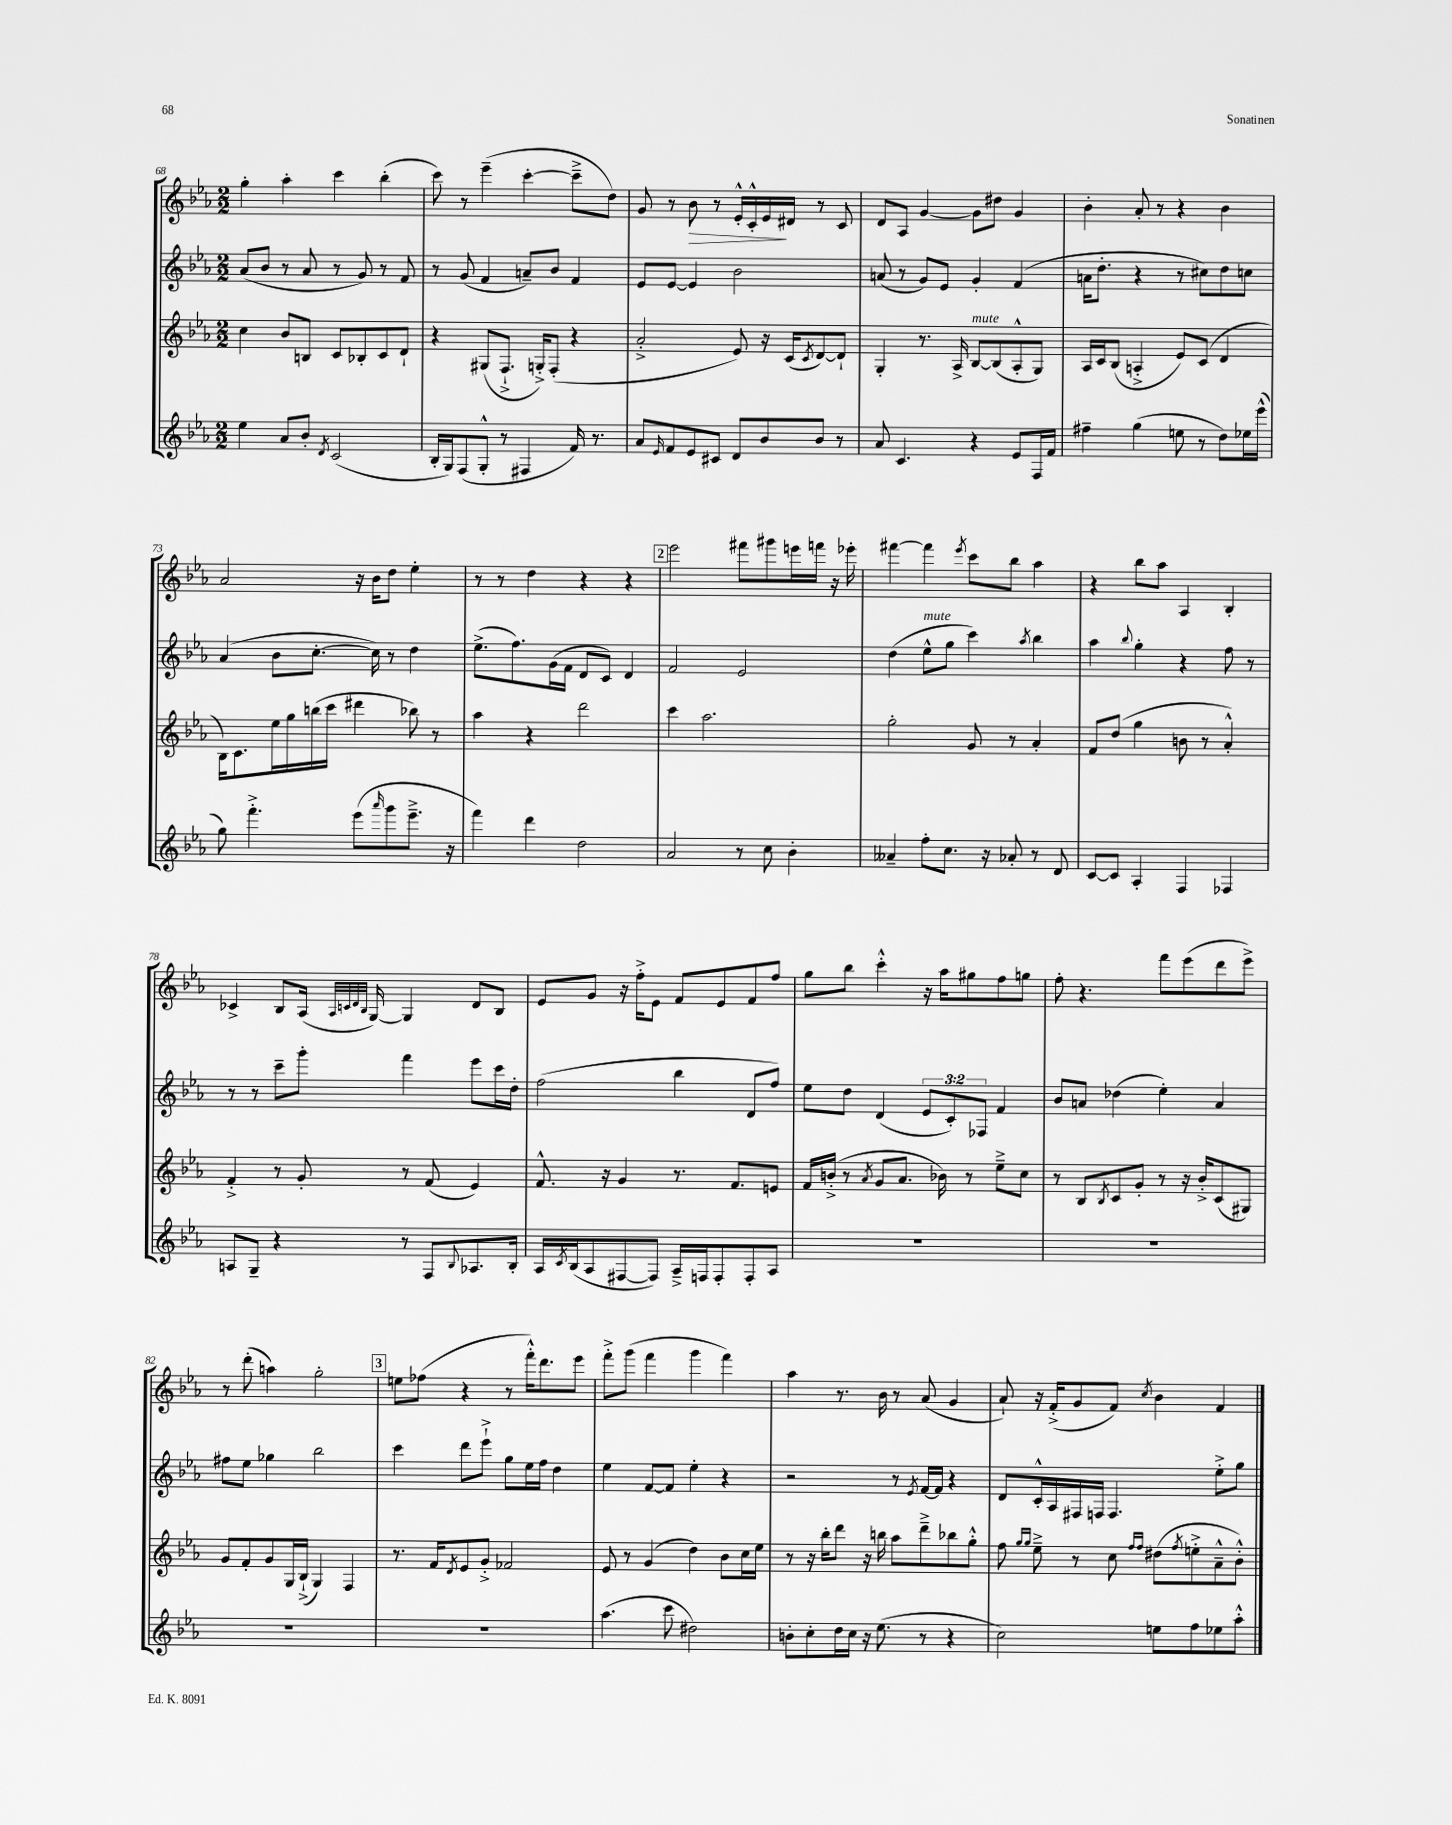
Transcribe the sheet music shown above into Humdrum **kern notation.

**kern	**kern	**kern	**kern	**dynam
*part4	*part3	*part2	*part1	*part1
*staff4	*staff3	*staff2	*staff1	*staff1
*clefG2	*clefG2	*clefG2	*clefG2	*
*k[b-e-a-]	*k[b-e-a-]	*k[b-e-a-]	*k[b-e-a-]	*
*M2/2	*M2/2	*M2/2	*M2/2	*
=68	=68	=68	=68	=68
4ee-\	4cc\	(8a-/L	4gg'\	.
.	.	8b-/J	.	.
8a-/L	8b-/L	8r	4aa-'\	.
8b-'/J	8Bn/J	8a-/	.	.
8qd/	.	.	.	.
(2c/	8c/L	8r	4ccc\	.
.	8B-X'/	8g/)	.	.
.	8c/	8r	(4bb-'\	.
.	8d`/J	8f/	.	.
=69	=69	=69	=69	=69
16B-'/LL	4r	8r	8ccc\)	.
16G/J)	.	.	.	.
(8F/	.	(8g/	8r	.
8G'^^/J	(8G#X/L	4f/	(4eee-~\	.
8r	8.F`^/J	.	.	.
4F#X/	.	8an~/L)	[4ccc'\	.
.	16Gn'^/KL)	.	.	.
.	(8F'/J	8b-/J	.	.
16f/)	4r	4f/	8ccc~^\L]	.
8.r	.	.	.	.
.	.	.	8dd\J)	.
=70	=70	=70	=70	=70
8a-/L	2a-'^/	8e-/L	8g/	.
16qqe-/	.	.	.	.
8f/	.	[8e-/J	8r	.
!	!	!	!	!LO:HP:b
8e-/	.	4e-/]	8b-\	>
8c#X/J	.	.	8r	.
8d/L	8e-/)	2b-\	16e-'^^/LL	.
.	.	.	16c'^^/	.
8b-/	16r	.	16e-/	.
.	(16c/KL	.	16d#X/JJ	]
.	8qc/	.	.	.
8b-/J	[8d/)	.	8r	.
8r	8d`/J]	.	8c/	.
=71	=71	=71	=71	=71
8a-/	4G'/	(8an/	8d/L	.
4.c/	.	8r	8A-/J	.
.	8.r	8g/L)	[4g/	.
.	.	8e-/J	.	.
.	16A-^/	.	.	.
!	!LO:TX:a:i:t=mute	!	!	!
4r	[8B-/L	4g'/	8g\L]	.
.	(8B-/]	.	8dd#X\J	.
8e-/L	8A-'^^/	(4f/	4g/	.
16F/L	8G/J)	.	.	.
16f/JJ	.	.	.	.
=72	=72	=72	=72	=72
4ff#X~\	16A-/LL	16an\KL	4b-'\	.
.	16c/J	8.dd'\J	.	.
.	(8B-/J	.	.	.
(4gg\	4An'^/	4r	8a-'/	.
.	.	.	8r	.
8een\	8e-/L)	8r	4r	.
8r	(8c/J	8cc#X\L)	.	.
8dd\L)	4d/	8dd\	4b-\	.
16ee-X\L	.	8ccn\J	.	.
(16eee-^^\JJ	.	.	.	.
!!LO:LB:g=z
=73	=73	=73	=73	=73
8gg\)	16B-\KL)	(4a-/	2a-/	.
.	8.c\	.	.	.
4.fff'^\	.	.	.	.
.	16ee-\L	8b-\L	.	.
.	16gg\	.	.	.
.	(16bbn\	[8.cc'\J	.	.
.	16ccc\JJ	.	.	.
(8eee-\L	4ddd#X\	.	16r	.
.	.	16cc\])	16b-\KL	.
16qqaaa-/	.	.	.	.
8ggg\	.	8r	8dd\J	.
8.eee-~^\J	8bb-X\)	4dd\	4ee-'\	.
.	8r	.	.	.
16r	.	.	.	.
=74	=74	=74	=74	=74
4fff\)	4aa-\	(8.ee-^\L	8r	.
.	.	.	8r	.
.	.	8.ff\)	.	.
4ddd\	4r	.	4dd\	.
.	.	(16g\L	.	.
.	.	16f\JJ	.	.
2dd\	2ddd\	8d/L	4r	.
.	.	8c/J)	.	.
.	.	4d/	4r	.
!!LO:REH:place=s1:t=2
=75	=75	=75	=75	=75
2a-/	4ccc\	2f/	2eee-\	.
.	2.aa-\	.	.	.
8r	.	2e-/	8fff#X\L	.
8cc\	.	.	8ggg#X\	.
4b-'\	.	.	16eeen\L	.
.	.	.	16fffn\JJ	.
.	.	.	16r	.
.	.	.	16eee-X'\	.
=76	=76	=76	=76	=76
4a--X~/	2gg'\	(4dd\	[4fff#X\	.
!	!	!LO:TX:a:i:t=mute	!	!
8ff'\L	.	8ee-^^\L	4fff#\]	.
8.cc\J	.	8gg\J	.	.
.	.	.	8qeee-/	.
.	8g/	4ccc\)	8ccc\L	.
16r	.	.	.	.
8a-X'/	8r	.	8bb-\J	.
.	.	8qaa-/	.	.
8r	4a-'/	4bb-\	4aa-\	.
8d/	.	.	.	.
=77	=77	=77	=77	=77
[8c/L	8f/L	4aa-\	4r	.
8c/J]	(8dd/J	.	.	.
.	.	8qqbb-/	.	.
4A-'/	4gg\	4gg'\	8bb-\L	.
.	.	.	8aa-\J	.
4F/	8bn\	4r	4A-/	.
.	8r	.	.	.
4F-X/	4a-'^^/)	8ff\	4B-'/	.
.	.	8r	.	.
!!LO:LB:g=z
=78	=78	=78	=78	=78
8An/L	4f'^/	8r	4c-X^/	.
8G~/J	.	8r	.	.
4r	8r	8ccc~\L	8B-/L	.
.	8g'/	8ggg'\J	(16A-/Jk	.
.	.	.	32qqA-/LLL	.
.	.	.	32qqcn/	.
.	.	.	32qqd/	.
.	.	.	32qqB-/JJJ	.
.	.	.	[16G/)	.
8r	8r	4fff\	4G/]	.
8F/L	(8f/	.	.	.
8qqB-/	.	.	.	.
8.A-X/	4e-/)	8eee-\L	8d/L	.
.	.	16ccc\L	8B-/J	.
16B-'/Jk	.	16dd'\JJ	.	.
=79	=79	=79	=79	=79
16A-/LL	8.f^^/	(2ff\	8e-/L	.
8qc/	.	.	.	.
(16B-/J	.	.	.	.
8A-/	.	.	8g/J	.
.	16r	.	.	.
[8F#X/	4g/	.	16r	.
.	.	.	16ff'^\KL	.
8F#/J])	.	.	8e-\J	.
16A-~^/LL	8.r	4bb-\	8f/L	.
16Fn/J	.	.	.	.
8F'/	.	.	8e-/	.
.	8.f/L	.	.	.
8F'/	.	8d/L	8f/	.
8A-/J	8en/J	8ff/J)	8ff/J	.
=80	=80	=80	=80	=80
1r	16f/LL	8ee-\L	8gg\L	.
.	(16bn'^/JJ	.	.	.
.	8r	8dd\J	8bb-\J	.
.	8qa-/	.	.	.
.	8g/L	(4d/	4ccc'^^\	.
.	8.a-/J	.	.	.
.	.	12e-/L	16r	.
.	16b-X\)	.	16aa-\KL	.
.	.	12c'/)	.	.
.	8r	.	8gg#X\	.
.	.	12F-X/J	.	.
.	8ee-~^\L	4f/	8ff\	.
.	8cc\J	.	8ggn\J	.
=81	=81	=81	=81	=81
1r	8r	8b-/L	8ff'\	.
.	8B-/L	8an/J	4.r	.
.	8qB-/	.	.	.
.	8c/	(4dd-X\	.	.
.	8g'/J	.	.	.
.	8r	4ee-'\)	8fff\L	.
.	16r	.	(8eee-\	.
.	16b-'^/KL	.	.	.
.	(8c/	4a/	8ddd\	.
.	8G#X/J)	.	8eee-^\J)	.
!!LO:LB:g=z
=82	=82	=82	=82	=82
1r	8g/L	8ff#X\L	8r	.
.	8f'/	8ee-\J	(8ddd'\	.
.	8g/	4gg-X\	4aan\)	.
.	16G/L	.	.	.
.	(16B-`^/JJ	.	.	.
.	4G/)	2bb-\	2gg'\	.
.	4F/	.	.	.
!!LO:REH:place=s1:t=3
=83	=83	=83	=83	=83
1r	8.r	4ccc\	8een\L	.
.	.	.	(8ff-X\J	.
.	16f/KL	.	.	.
.	8qd/	.	.	.
.	8e-/	8ddd\L	4r	.
.	8g'^/J	8eee-`^\J	.	.
.	2f-X/	8gg\L	8r	.
.	.	16ee-\L	16fff'^^\KL)	.
.	.	16ff\JJ	8.ddd\	.
.	.	4dd\	.	.
.	.	.	8eee-\J	.
=84	=84	=84	=84	=84
(4.aa-\	8e-/	4ee-\	8fff'^\L	.
.	8r	.	(8ggg\J	.
.	(4g/	[8f/L	4fff\	.
8ccc\	.	8f/J]	.	.
2dd#X\)	4dd\)	4ee-'\	4ggg\	.
.	8b-\L	4r	4fff\)	.
.	16cc\L	.	.	.
.	16ee-\JJ	.	.	.
=85	=85	=85	=85	=85
8bn'\L	8r	2r	4aa-\	.
8cc'\	16r	.	.	.
.	16bb-'\KL	.	.	.
16dd\L	8ddd\J	.	8.r	.
16cc\JJ	.	.	.	.
16r	16r	.	.	.
(8.ee-\	16bbn\	.	16b-\	.
.	8aa-\L	8r	8r	.
.	.	8qe-/	.	.
8r	8ddd~^\	[16f/LL	(8a-/	.
.	.	16f/JJ]	.	.
4r	8bb-X\	4r	4g/	.
.	8gg'^^\J	.	.	.
=86	=86	=86	=86	=86
2cc\)	8ff\	8d/L	8a-`/)	.
.	16qqgg/LL	.	.	.
.	16qqgg/JJ	.	.	.
.	8ee-~^\	16c'^^/L	16r	.
.	.	16A-/	(16f'^/KL	.
.	8r	16F#X/	8g/	.
.	.	16Fn/JJ	.	.
.	8cc\	4.F/	8f/J)	.
.	16qqff/LL	.	.	.
.	16qqff/JJ	.	8qcc/	.
8een\L	(8dd#X\L	.	4b-\	.
.	8qff/	.	.	.
8ff\	8een'^\	.	.	.
8ee-X\	8a-~^^\	8ee-'^\L	4f/	.
8aa-'^^\J	8b-'^^\J)	8gg\J	.	.
==	==	==	==	==
*-	*-	*-	*-	*-
